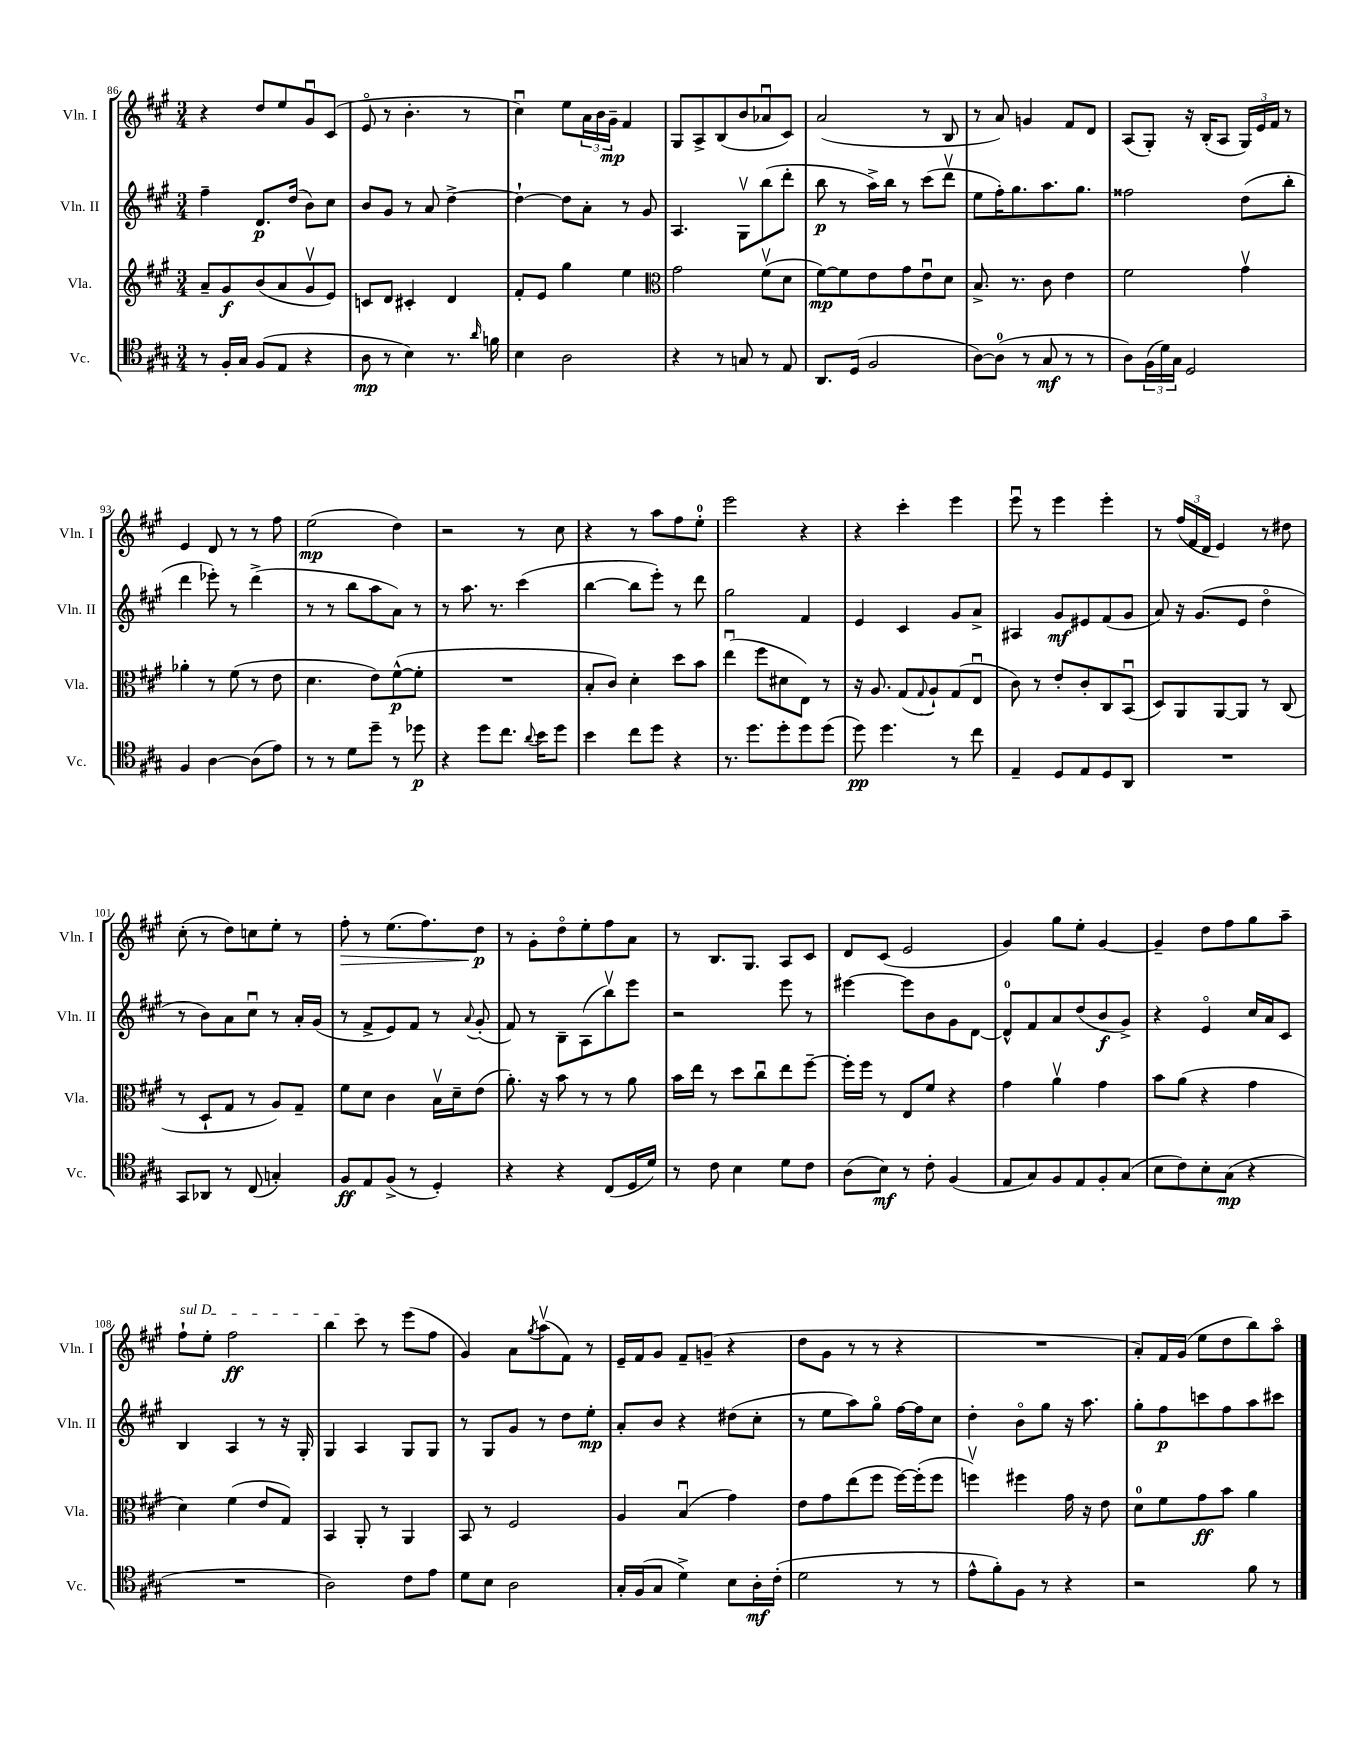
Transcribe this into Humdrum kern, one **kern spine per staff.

**kern	**kern	**kern	**kern
*staff4	*staff3	*staff2	*staff1
*clefC4	*clefG2	*clefG2	*clefG2
*k[f#c#g#]	*k[f#c#g#]	*k[f#c#g#]	*k[f#c#g#]
*M3/4	*M3/4	*M3/4	*M3/4
8r	8a~	4ff#~	4r
16F#'	8g#	.	.
16G#	.	.	.
(8F#	(8b	8.d	8dd
8E	8a	.	8ee
.	.	(16dd	.
4r	8g#v	8b)	8g#u
.	8e)	8cc#	(8c#
=	=	=	=
8A	8c	8b	8eo
8r	8d	8g#	8r
4B)	4c#'	8r	4.b'
.	.	8a	.
8.r	4d	[4dd^	.
.	.	.	8r
16qqa	.	.	.
16f	.	.	.
=	=	=	=
4B	8f#'	4dd`_	4cc#u)
.	8e	.	.
2A	4gg#	8dd]	8ee
.	.	8a'	24a
.	.	.	24b
.	.	.	24g#~
.	4ee	8r	4f#
.	.	8g#	.
=	=	=	=
*	*clefC3	*	*
4r	2g#	4.A	8G#
.	.	.	8A^
8r	.	.	(8B
8G	.	8G#v	8b
8r	(8f#v	(8bb	8a-u
8E	8d	8ddd'	8c#)
=	=	=	=
8.AA	[8f#)	8bb	(2a
.	8f#]	8r	.
(16D	.	.	.
2F#	8e	16aa^)	.
.	.	16bb	.
.	8g#	8r	.
.	8eu	(8ccc#	8r
.	8d	8dddv	8B
=	=	=	=
[8A)	8.B^	8ee	8r
(8A]	.	16ff#')	8a)
.	8.r	8.gg#	.
8r	.	.	4g
8G#	8c#	8.aa	.
8r	4e	.	8f#
.	.	8.gg#	.
8r	.	.	8d
=	=	=	=
8A)	2f#	2ff##	(8A
(24F#	.	.	8G#')
24d)	.	.	.
24G#	.	.	.
2D	.	.	16r
.	.	.	(16B'
.	.	.	8A
.	4g#v	(8dd	24G#)
.	.	.	24e
.	.	.	24f#
.	.	8bb'	8r
=	=	=	=
4F#	4a-'	4ddd	4e
[4A	8r	8eee-')	8d
.	(8f#	8r	8r
(8A]	8r	(4ddd^	8r
8e)	8e	.	8ff#
=	=	=	=
8r	4.d	8r	(2ee
8r	.	8r	.
8d	.	8bb	.
8dd~	8e)	8aa	.
8r	([8f#^^	8a)	4dd)
8dd-	8f#']	8r	.
=	=	=	=
4r	2.r	8r	2r
.	.	8.aa	.
8dd	.	.	.
.	.	8.r	.
8.cc#	.	.	.
.	.	(4ccc#	8r
8qqa	.	.	.
16b	.	.	.
8dd	.	.	8cc#
=	=	=	=
4b	8B'	[4bb	4r
.	8c#)	.	.
8cc#	4d'	8bb]	8r
8dd	.	8eee')	8aa
4r	8dd	8r	8ff#
.	8b	8ddd	8ee'
=	=	=	=
8.r	(4eeu	2gg#	2eee
8.dd	.	.	.
.	8ff#	.	.
8dd'	8d#	.	.
8dd	8E)	4f#	4r
(8dd	8r	.	.
=	=	=	=
8dd)	16r	4e	4r
.	8.A	.	.
4.dd	.	.	.
.	(8G#	4c#	4ccc#'
.	8qqG#	.	.
.	8A`)	.	.
8r	(8G#	8g#	4eee
8cc#	8Eu	8a^	.
=	=	=	=
4E~	8c#)	4A#	8eeeu
.	8r	.	8r
8D	8e'	8g#	4eee
8E	8c#'	8e#	.
8D	8C#	(8f#	4eee'
8AA	(8BBu	8g#	.
=	=	=	=
2.r	8D)	8a)	8r
.	8AA	16r	(24ff#
.	.	.	24f#
.	.	(8.g#	.
.	.	.	24d
.	[8AA	.	4e)
.	8AA]	8e	.
.	8r	4ddo	8r
.	(8C#	.	8dd#
=	=	=	=
8GG#	8r	8r	(8cc#'
8AA-	8D`	8b)	8r
8r	8G#	8a	8dd)
(8C#	8r	8cc#u	8cc
4G')	8A)	8r	8ee'
.	8G#~	16a'	8r
.	.	(16g#	.
=	=	=	=
8F#	8f#	8r	8ff#'
8E	8d	8f#^	8r
(8F#^	4c#	8e)	(8.ee
8r	.	8f#	.
.	.	.	8.ff#)
4D')	16Bv	8r	.
.	16d~	.	.
.	.	8qqa	.
.	(8e	(8g#'	8dd
=	=	=	=
4r	8.a')	8f#)	8r
.	.	8r	8g#'
.	16r	.	.
4r	8b	8B~	8ddo
.	8r	(8A	8ee'
(8C#	8r	8bbv)	8ff#
16D	8a	8eee	8a
16d)	.	.	.
=	=	=	=
8r	16b	2r	8r
.	16ee	.	.
8c#	8r	.	8.B
4B	8dd	.	.
.	.	.	8.G#
.	8cc#u	.	.
8d	8ee	8eee	8A
8c#	[8ff#~	8r	8c#
=	=	=	=
(8A	16ff#']	[4eee#	8d
.	16ff#	.	.
8B)	8r	.	(8c#
8r	8E	8eee#]	2e
8c#'	8f#	8b	.
(4F#	4r	8g#	.
.	.	[8d	.
=	=	=	=
8E	4g#	8d^^]	4g#)
8G#)	.	8f#	.
8F#	4av	8a	8gg#
8E	.	(8dd	8ee'
8F#'	4g#	8b	[4g#
(8G#	.	8g#^)	.
=	=	=	=
8B	8b	4r	4g#~]
8c#)	(8a	.	.
8B'	4r	4eo	8dd
(8G#	.	.	8ff#
4r	4g#	16cc#	8gg#
.	.	16a	.
.	.	8c#	8aa~
=	=	=	=
2.r	4d)	4B	8ff#`
.	.	.	8ee'
.	(4f#	4A	2ff#
.	8e	8r	.
.	8G#)	16r	.
.	.	16G#'	.
=	=	=	=
2A)	4BB	4G#	4bb
.	8AA'	4A	8ccc#
.	8r	.	8r
8c#	4AA	8G#	(8eee
8e	.	8G#	8ff#
=	=	=	=
8d	8BB	8r	4g#)
8B	8r	8G#	.
2A	2F#	8g#	8a
.	.	.	8qgg#
.	.	8r	(8aav
.	.	8dd	8f#)
.	.	8ee'	8r
=	=	=	=
16G#'	4A	8a'	16e~
(16F#	.	.	16f#
8G#	.	8b	8g#
4d^)	(4Bu	4r	8f#~
.	.	.	(8g~
8B	4g#)	(8dd#	4r
16A'	.	8cc#'	.
(16c#'	.	.	.
=	=	=	=
2d	8e	8r	8dd
.	8g#	8ee	8g#
.	(8ee	8aa)	8r
.	8ff#	8gg#o	8r
8r	[16ff#)	[16ff#	4r
.	(16ff#']	16ff#]	.
8r	8ff#	8cc#	.
=	=	=	=
8e^^	4ffv)	4dd'	2.r
8f#')	.	.	.
8F#	4ff#	8bo	.
8r	.	8gg#	.
4r	16g#	16r	.
.	16r	8.aa	.
.	8e	.	.
=	=	=	=
2r	8d	8gg#'	8a')
.	8f#	8ff#	16f#
.	.	.	(16g#
.	8g#	8ccc	8ee
.	8b	8ff#	8dd
8f#	4a	8aa	8bb)
8r	.	8ccc#	8aao
==	==	==	==
*-	*-	*-	*-
